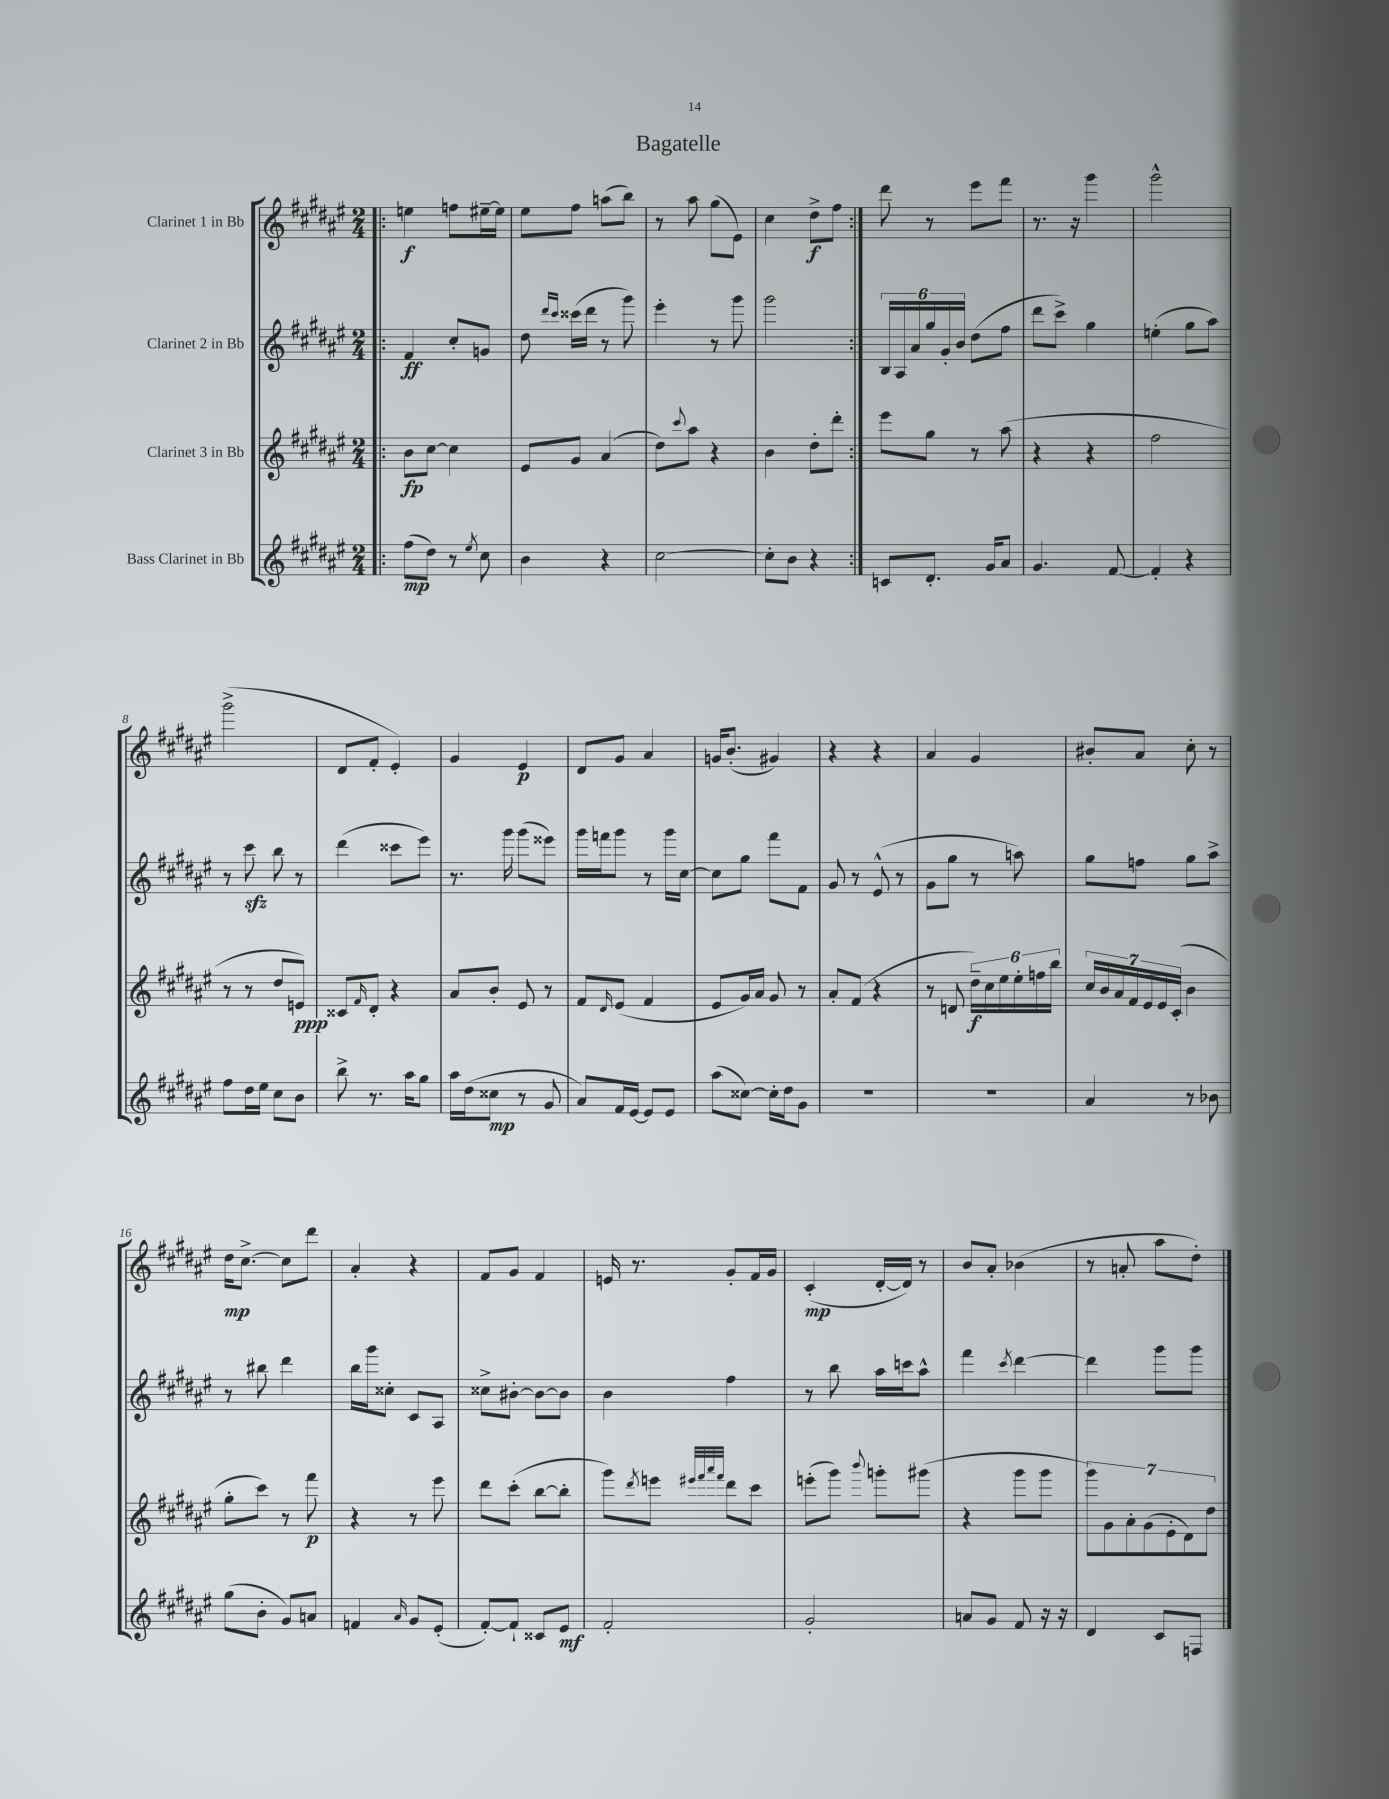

**kern	**kern	**kern	**kern
*staff4	*staff3	*staff2	*staff1
*clefG2	*clefG2	*clefG2	*clefG2
*k[f#c#g#d#a#e#]	*k[f#c#g#d#a#e#]	*k[f#c#g#d#a#e#]	*k[f#c#g#d#a#e#]
*M2/4	*M2/4	*M2/4	*M2/4
=!|:	=!|:	=!|:	=!|:
(8ff#	8b	4f#	4ee
8dd#)	[8cc#	.	.
8r	4cc#]	8cc#'	8ff
8qee#	.	.	.
8cc#	.	8g	[16ee#~
.	.	.	16ee#]
=	=	=	=
4b	8e#	8dd#	8ee#
.	.	16qqddd#	.
.	.	16qqccc#	.
.	8g#	(16ccc##	8ff#
.	.	16ddd#	.
4r	(4a#	8r	(8aa
.	.	8ggg#)	8bb)
=	=	=	=
[2cc#	8dd#)	4eee#'	8r
.	8qqccc#	.	.
.	8aa#	.	8aa#
.	4r	8r	(8gg#
.	.	8ggg#	8e#)
=	=	=	=
8cc#']	4b	2ggg#	4cc#
8b	.	.	.
4r	8dd#'	.	8dd#^
.	8ddd#'	.	8ff#
=:|!	=:|!	=:|!	=:|!
8c	8eee#	24B	8ddd#
.	.	24A#	.
.	.	24a#	.
8.d#'	8gg#	24gg#	8r
.	.	24g#'	.
.	.	24b	.
.	8r	(8dd#	8eee#
16g#	.	.	.
8a#	(8aa#	8ff#	8fff#
=	=	=	=
4.g#	4r	8ddd#	8.r
.	.	8ccc#^)	.
.	.	.	16r
.	4r	4gg#	4ggg#
[8f#	.	.	.
=	=	=	=
4f#']	2ff#	(4ee'	2ggg#^^
4r	.	8gg#	.
.	.	8aa#)	.
=	=	=	=
8ff#	8r	8r	(2ggg#^
16dd#	8r	8ccc#	.
16ee#	.	.	.
8cc#	8dd#	8bb	.
8b	8e)	8r	.
=	=	=	=
8bb^	8c##	(4ddd#	8d#
.	16qqf#	.	.
8.r	8d#'	.	8f#'
.	4r	8ccc##	4e#')
16aa#	.	.	.
8gg#	.	8eee#)	.
=	=	=	=
16aa#	8a#	8.r	4g#
(16dd#	.	.	.
8cc##	8b'	.	.
.	.	16ggg#	.
8r	8e#	(8ggg#	4e#
8g#	8r	8eee##)	.
=	=	=	=
8a#)	8f#	16ggg#	8d#
.	.	16fff	.
.	16qqd#	.	.
16f#	(8e#	8ggg#	8g#
[16e#	.	.	.
8e#]	4f#	8r	4a#
8e#	.	16ggg#	.
.	.	[16cc#	.
=	=	=	=
(8aa#	8e#	8cc#]	16g
.	.	.	(8.b'
[8cc##)	16g#)	8gg#	.
.	16a#	.	.
16cc##']	8g#	8fff#	4g#)
16dd#	.	.	.
8g#	8r	8f#	.
=	=	=	=
2r	8a#'	8g#	4r
.	(8f#	8r	.
.	4r	(8e#^^	4r
.	.	8r	.
=	=	=	=
2r	8r	8g#	4a#
.	8d	8gg#	.
.	24dd#~)	8r	4g#
.	24cc#	.	.
.	24ee#	.	.
.	24ee#'	8aa)	.
.	24ff	.	.
.	24bb	.	.
=	=	=	=
4a#	28cc#	8gg#	8b#'
.	28b	.	.
.	28a#	.	.
.	28f#	.	.
.	.	8ff	8a#
.	28e#	.	.
.	28e#	.	.
.	(28c#'	.	.
8r	4b	8gg#	8cc#'
8b-	.	8aa#^	8r
=	=	=	=
(8gg#	8gg#'	8r	16dd#
.	.	.	[8.cc#^
8b'	8ccc#)	8bb#	.
8g#)	8r	4ddd#	8cc#]
8a	8fff#	.	8ddd#
=	=	=	=
4f	4r	16bb	4a#'
.	.	16ggg#	.
.	.	8cc##'	.
16qqa#	.	.	.
8g#	8r	8c#	4r
(8e#'	8eee#	8A#	.
=	=	=	=
[8f#')	8ddd#	8cc##^	8f#
8f#`]	(8ccc#'	[8b#'	8g#
8c##	[8bb	8b#_	4f#
8e#	8bb']	8b#]	.
=	=	=	=
2f#'	8ggg#)	4b	16e
.	.	.	8.r
.	8qddd#	.	.
.	8eee	.	.
.	32qqeee#	.	.
.	32qqfff#	.	.
.	32qqaaa#	.	.
.	32qqfff#	.	.
.	8ddd#	4ff#	8g#'
.	8ccc#	.	16f#
.	.	.	16g#
=	=	=	=
2g#'	(8eee'	8r	(4c#'
.	8ggg#)	8bb	.
.	8qqbbb	.	.
.	8ggg'	16aa#	[16d#'
.	.	16ccc	16d#])
.	(8ggg#	8aa#^^	8r
=	=	=	=
8a	4r	4fff#	8b
8g#	.	.	8a#'
.	.	8qccc#	.
8f#	8ggg#	[4ddd#	(4b-
16r	8ggg#	.	.
16r	.	.	.
=	=	=	=
4d#	14ggg#)	4ddd#]	8r
.	14g#	.	.
.	.	.	8a'
.	14a#'	.	.
.	(14g#	.	.
8c#	.	8ggg#	8aa#
.	14e#'	.	.
.	14d#)	.	.
8F	.	8ggg#	8dd#')
.	14dd#	.	.
==	==	==	==
*-	*-	*-	*-
